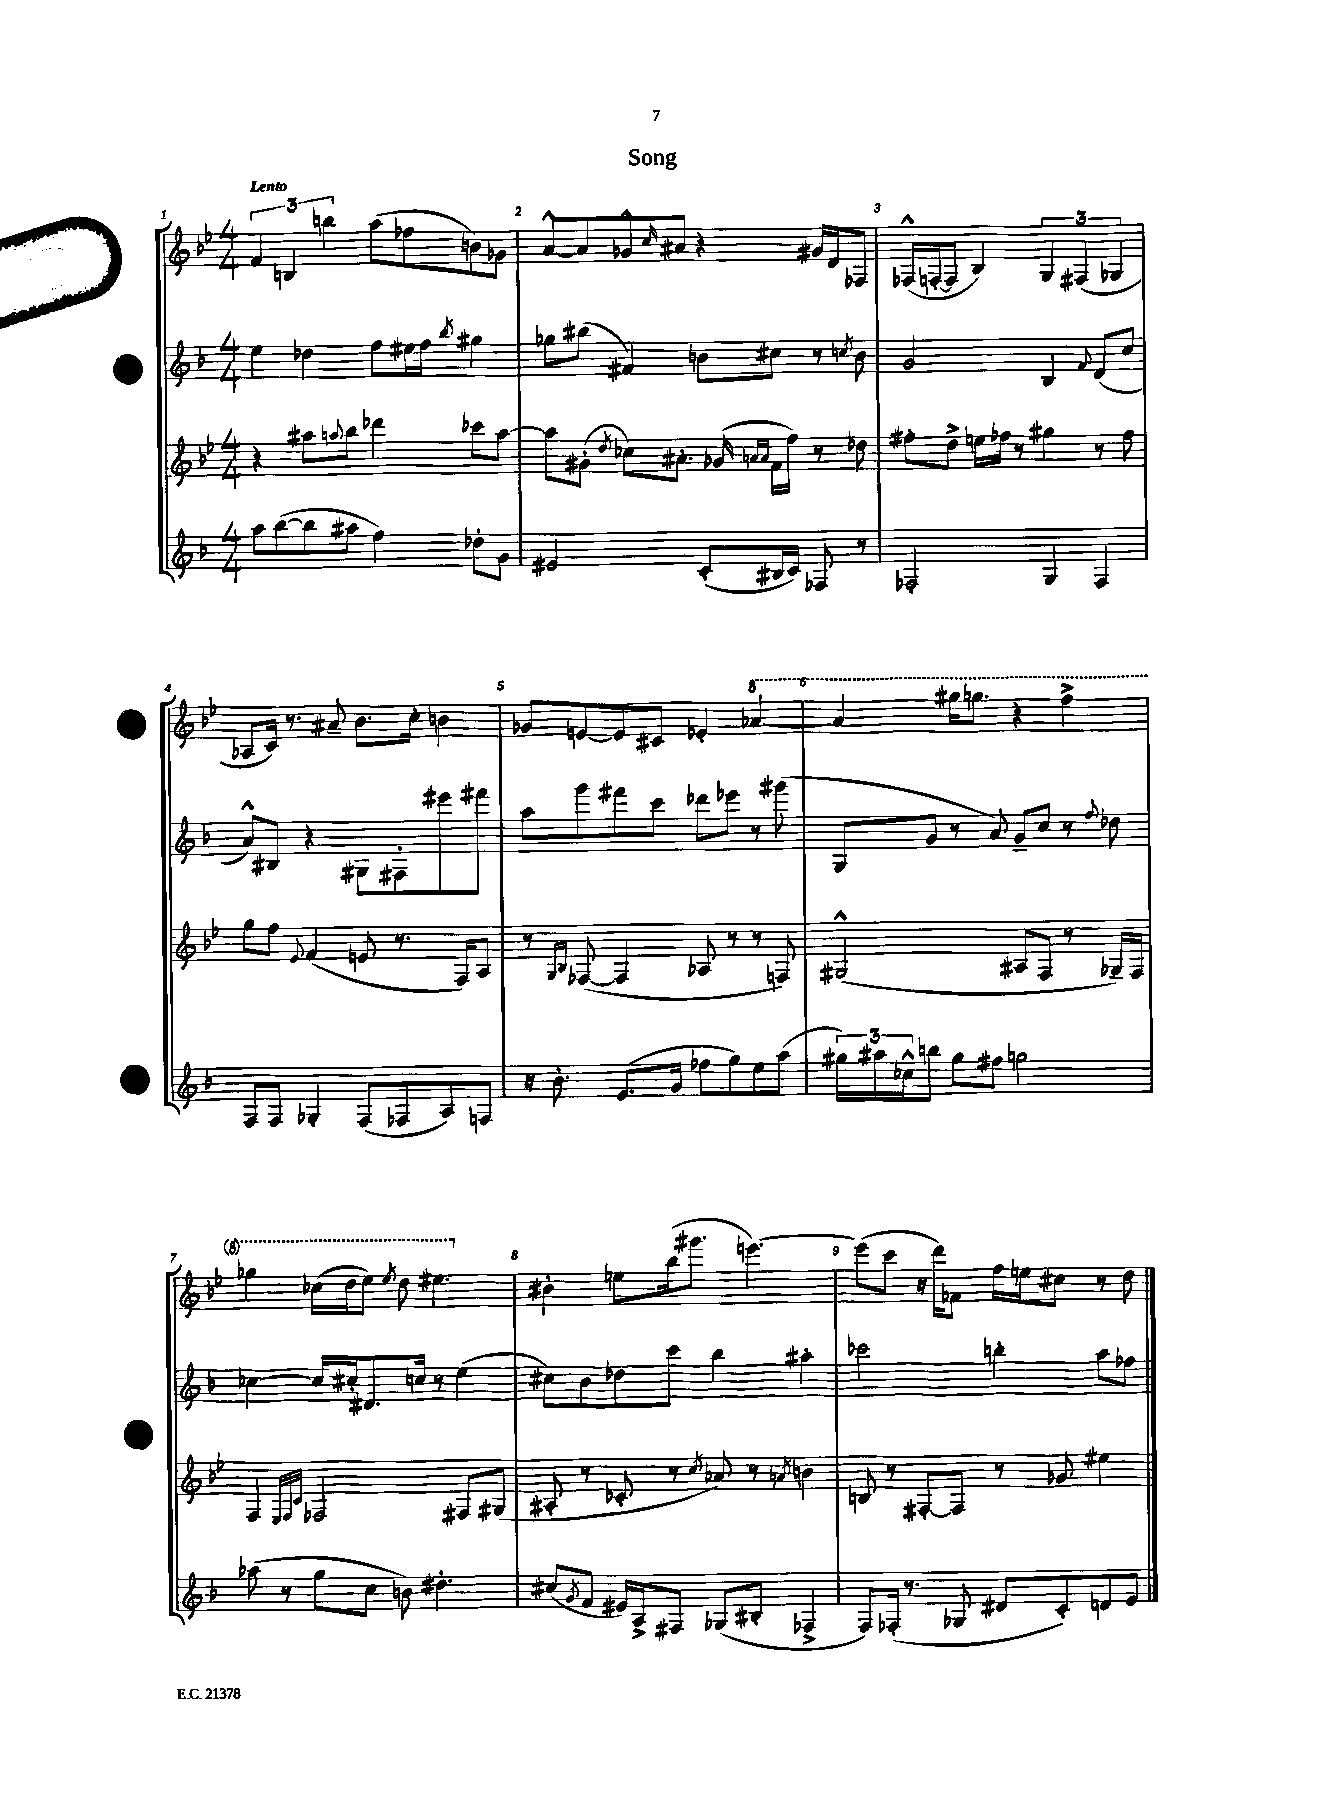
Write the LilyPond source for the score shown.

\header { title = "Song" }
<<
\new StaffGroup <<
\new Staff = "s0" {
    \clef treble \key bes \major \numericTimeSignature \time 4/4 \tempo "Lento"
    \tuplet 3/2 { f'4 b4 b''4 } a''8( fes''8 b'8) ges'8 |
    a'8~-^ a'8 ges'8-^ \grace { c''16 } ais'8 r4 gis'16 d'16 fes8 |
    fes16-^( f16~-. f8 bes4) \tuplet 3/2 { g4 fis4( ges4 } |
    aes8 c'16) r8. ais'8-- bes'8. c''16-. b'4 |
    ges'8 e'8~ e'8 cis'8 ees'4-. \ottava #1 aes''4~ |
    aes''4 gis'''16 g'''8. r4 f'''4-> |
    ges'''4 ces'''16( d'''16 ees'''8) \acciaccatura { ees'''8 } d'''8 eis'''4. \ottava #0 |
    bis'4-. e''8 bes''16( gis'''8. e'''4.~) |
    e'''8( c'''8 r16 d'''16) fes'8 f''16 e''16 cis''8 r8 d''8 \bar "|." |
}
\new Staff = "s1" {
    \clef treble \key f \major \numericTimeSignature \time 4/4
    e''4 des''4 f''8 eis''16 f''16 \acciaccatura { bes''8 } gis''4 |
    ges''8 bis''8( fis'4) b'8 cis''8 r8 \acciaccatura { c''8 } b'8 |
    g'2 bes4 \appoggiatura { f'8 } d'8( c''8 |
    a'8-^) bis8 r4 gis8 fis8-. eis'''8 fis'''8 |
    a''8 g'''8 fis'''8 c'''8 des'''8 ees'''8 r8 gis'''8( |
    g8 g'8 r8 a'8) g'8-- c''8 r8 \appoggiatura { f''8 } des''8 |
    ces''4~ ces''16 cis''16-. dis'8. c''16 r8 e''4( |
    cis''8) bes'8 des''8 c'''8 bes''4 ais''4-. |
    ces'''2 b''4-. a''8 fes''8 \bar "|." |
}
\new Staff = "s2" {
    \clef treble \key bes \major \numericTimeSignature \time 4/4
    r4 ais''8 \appoggiatura { a''8 } bes''8 des'''4 ces'''8 a''8~ |
    a''8 gis'8-.( \acciaccatura { d''8 } ces''8) ais'8.-. ges'16( \grace { a'16 a'16 } f'16 f''16) r8 des''8 |
    fis''8-. d''8-> e''16 fes''16 r8 gis''4 r8 fes''8 |
    g''8 f''8 \appoggiatura { ees'8 } f'4( e'8 r8. f16) a8 |
    r8 \grace { g16 bes16 } fes8~( fes4 aes8 r8 r8 f8) |
    gis2-^( ais8 f8 r8 ges16--) f16 |
    f4 \grace { ees32 f32 c'32 } fes2 fis8 gis8( |
    ais8-. r8 ces'8-. r8 \acciaccatura { c''8 } aes'8) r8 \acciaccatura { a'8 } b'4 |
    b8 r8 fis8~-. fis8 r8 ges'8 eis''4 \bar "|." |
}
\new Staff = "s3" {
    \clef treble \key f \major \numericTimeSignature \time 4/4
    a''8 bes''8~( bes''8 ais''8 f''4) des''8-. g'8 |
    eis'2 c'8-.( bis16 c'16) fes8 r8 |
    fes2-. g4 fes4 |
    f8 f8 ges4-. f8( fes8 a8) f8 |
    r16 bes'8.-. e'8.( g'16 fes''8 g''8) e''8 a''8( |
    \tuplet 3/2 { gis''16) ais''16 ces''16-^ } b''8 gis''8 fis''8 g''2 |
    aes''8( r8 g''8 c''8 b'8) dis''4.-. |
    cis''8( \acciaccatura { g'8 } f'8 eis'16) a16-> fis8 ges8( bis8-. fes4-> |
    f8) fes16-.( r8. ges8 dis'8 c'8-.) d'8 e'8 \bar "|." |
}
>>
>>
\layout { \context { \Score \override BarNumber.break-visibility = ##(#f #t #t) barNumberVisibility = #all-bar-numbers-visible } }
